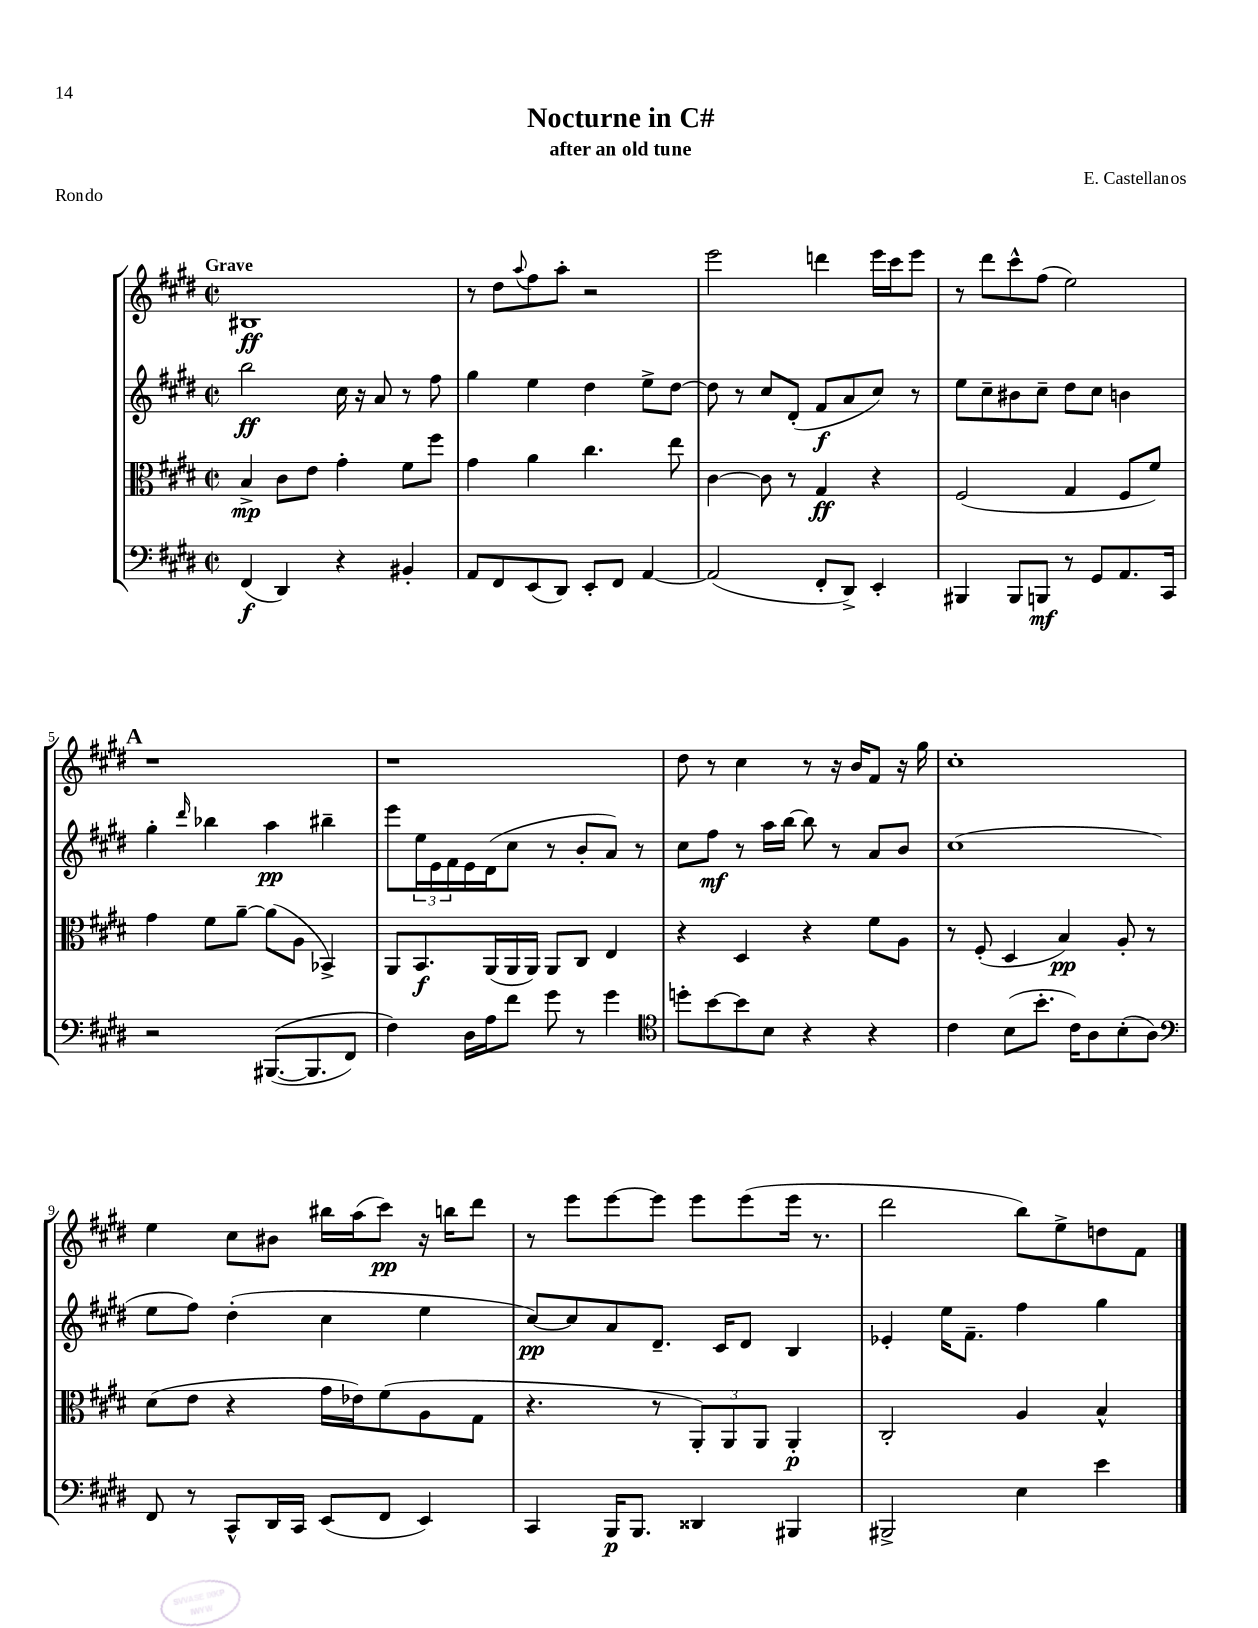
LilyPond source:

\header { title = "Nocturne in C#" composer = "E. Castellanos" subtitle = "after an old tune" piece = "Rondo" }
<<
\new StaffGroup <<
\new Staff = "s0" {
    \clef treble \key e \major \defaultTimeSignature \time 2/2 \tempo "Grave"
    bis1\ff |
    r8 dis''8 \appoggiatura { a''8 } fis''8 a''8-. r2 |
    e'''2 d'''4 e'''16 cis'''16 e'''8 |
    r8 dis'''8 cis'''8-^ fis''8( e''2) |
    \mark \markup { \bold "A" } r1 |
    r1 |
    dis''8 r8 cis''4 r8 r16 b'16 fis'8 r16 gis''16 |
    cis''1-. |
    e''4 cis''8 bis'8 bis''16 a''16( cis'''8\pp) r16 b''16 dis'''8 |
    r8 e'''8 e'''8~ e'''8 e'''8 e'''8( e'''16 r8. |
    dis'''2 b''8) e''8-> d''8 fis'8 \bar "|." |
}
\new Staff = "s1" {
    \clef treble \key e \major \defaultTimeSignature \time 2/2
    b''2\ff cis''16 r16 a'8 r8 fis''8 |
    gis''4 e''4 dis''4 e''8-> dis''8~ |
    dis''8 r8 cis''8 dis'8-.( fis'8\f a'8 cis''8) r8 |
    e''8 cis''8-- bis'8 cis''8-- dis''8 cis''8 b'4 |
    \mark \markup { \bold "A" } gis''4-. \grace { dis'''16 } bes''4 a''4\pp bis''4-- |
    e'''8 \tuplet 3/2 { e''16 e'16 fis'16 } e'16 dis'16( cis''8 r8 b'8-. a'8) r8 |
    cis''8 fis''8\mf r8 a''16 b''16~ b''8 r8 a'8 b'8 |
    cis''1( |
    e''8 fis''8) dis''4-.( cis''4 e''4 |
    cis''8~\pp) cis''8 a'8 dis'8.-- cis'16 dis'8 b4 |
    ees'4-. e''16 fis'8.-- fis''4 gis''4 \bar "|." |
}
\new Staff = "s2" {
    \clef alto \key e \major \defaultTimeSignature \time 2/2
    b4->\mp cis'8 e'8 gis'4-. fis'8 fis''8 |
    gis'4 a'4 cis''4. e''8 |
    cis'4~ cis'8 r8 gis4\ff r4 |
    fis2( gis4 fis8 fis'8) |
    \mark \markup { \bold "A" } gis'4 fis'8 a'8~-- a'8( a8 bes,4->) |
    a,8 b,8.\f a,16( a,16 a,16) a,8 cis8 e4 |
    r4 dis4 r4 fis'8 a8 |
    r8 fis8-.( dis4 b4\pp) a8-. r8 |
    dis'8( e'8 r4 gis'16 ees'16) fis'8( a8 gis8 |
    r4. r8 \tuplet 3/2 { a,8-.) a,8 a,8 } a,4-.\p |
    cis2-. a4 b4-^ \bar "|." |
}
\new Staff = "s3" {
    \clef bass \key e \major \defaultTimeSignature \time 2/2
    fis,4\f( dis,4) r4 bis,4-. |
    a,8 fis,8 e,8( dis,8) e,8-. fis,8 a,4~ |
    a,2( fis,8-. dis,8->) e,4-. |
    bis,,4 bis,,8 b,,8\mf r8 gis,8 a,8. cis,16 |
    \mark \markup { \bold "A" } r2 bis,,8.~(\( bis,,8. fis,8) |
    fis4\) dis16 a16 fis'8 gis'8 r8 gis'4 |
    \clef tenor d''8-. b'8~ b'8 b8 r4 r4 |
    cis'4 b8( b'8.-. cis'16) a8 b8-.( a8) |
    \clef bass fis,8 r8 cis,8-^ dis,16 cis,16 e,8( fis,8 e,4) |
    cis,4 b,,16\p b,,8. disis,4 bis,,4 |
    bis,,2-> e4 e'4 \bar "|." |
}
>>
>>
